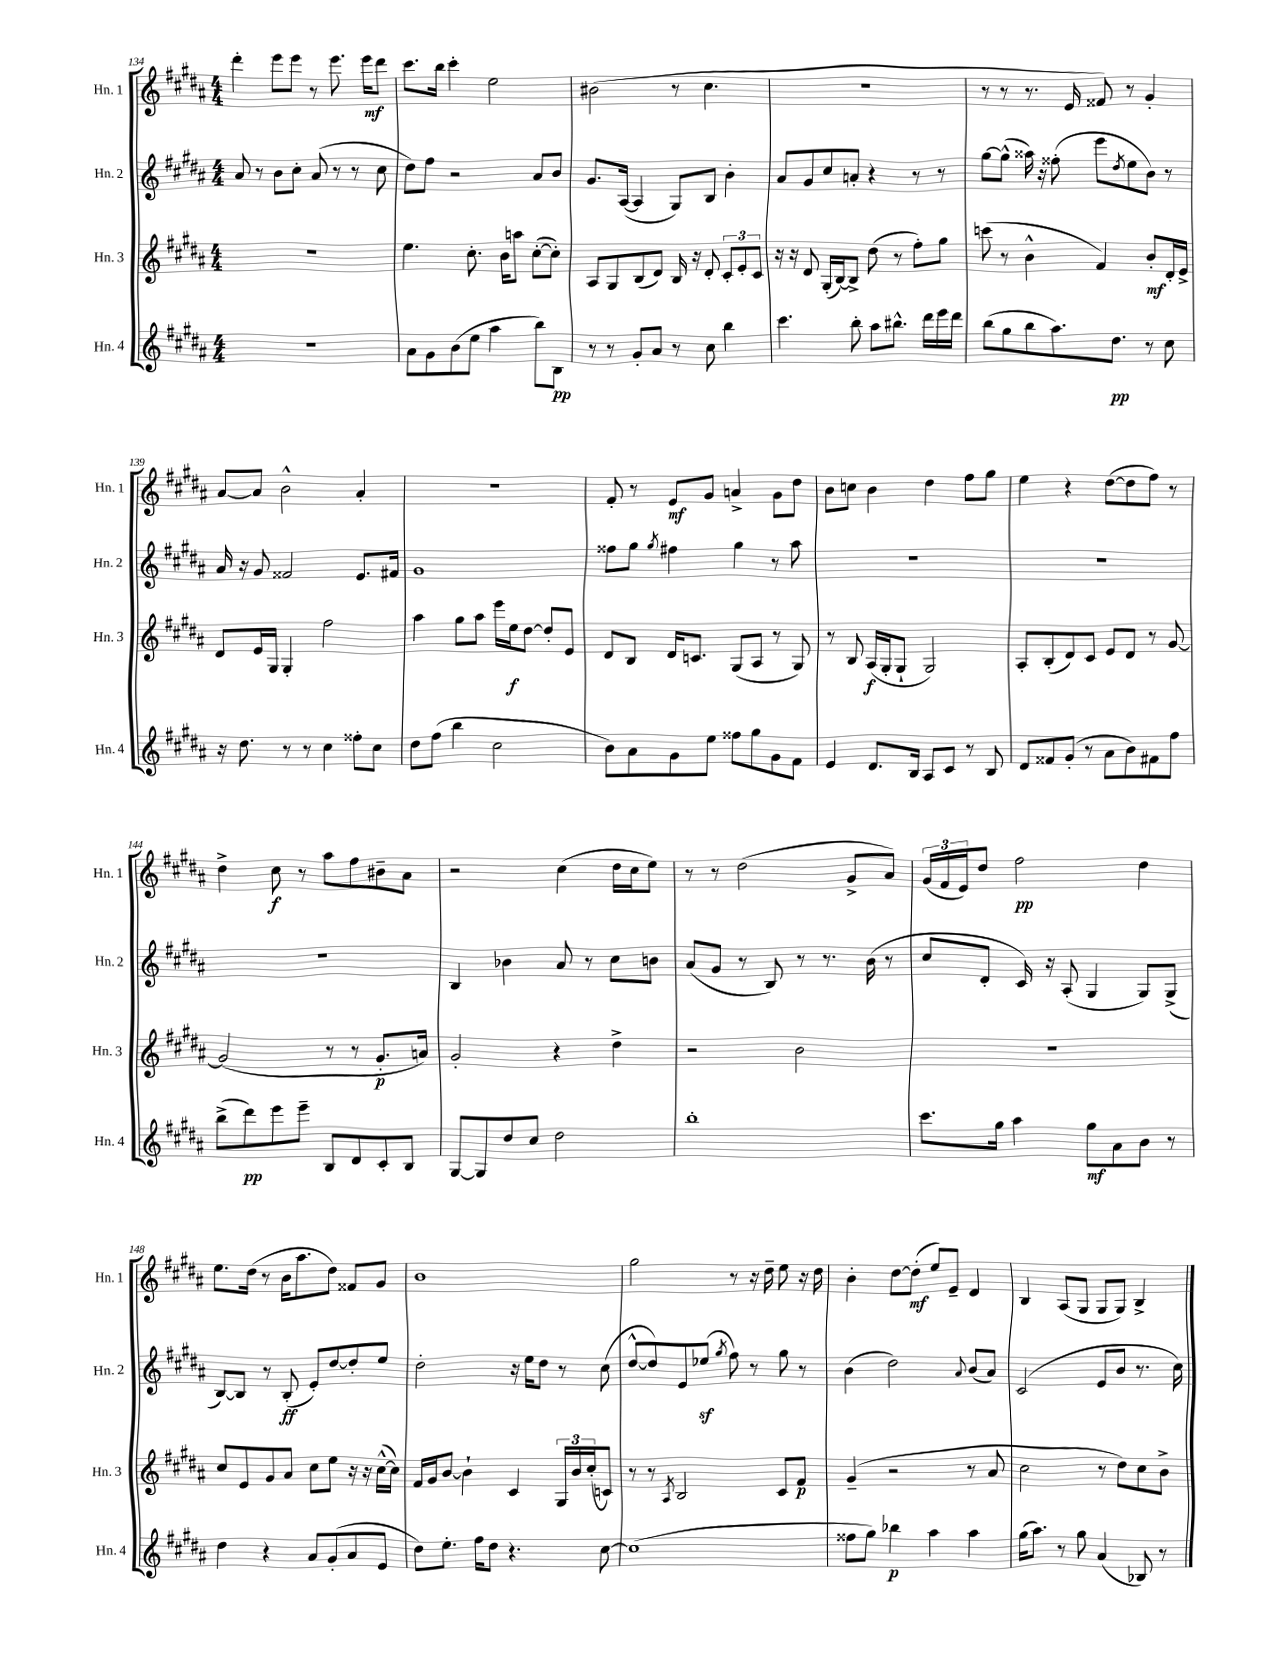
<<
\new StaffGroup <<
\new Staff = "s0" \with { instrumentName = "Hn. 1" shortInstrumentName = "Hn. 1" } {
    \clef treble \key b \major \numericTimeSignature \time 4/4
    dis'''4-. e'''8 e'''8 r8 e'''8. e'''16\mf dis'''8 |
    cis'''8. b''16 cis'''4-. e''2 |
    bis'2( r8 cis''4. |
    R1 |
    r8 r8 r8. e'16 fisis'8) r8 gis'4-. |
    ais'8~ ais'8 b'2-^ ais'4-. |
    R1 |
    fis'8-. r8 e'8\mf gis'8 a'4-> gis'8 dis''8 |
    b'8 c''8 b'4 dis''4 fis''8 gis''8 |
    e''4 r4 dis''8~( dis''8 fis''8) r8 |
    dis''4-> cis''8\f r8 ais''8 fis''8 bis'8-- ais'8 |
    r2 cis''4( dis''16 cis''16 e''8) |
    r8 r8 dis''2( gis'8-> ais'8) |
    \tuplet 3/2 { gis'16( fis'16 e'16) } dis''8 fis''2\pp dis''4 |
    e''8. dis''16( r8 b'16 ais''8. dis''8) fisis'8 gis'8 |
    b'1 |
    gis''2 r8 r16 dis''16-- e''8 r16 dis''16 |
    b'4-. dis''8~ dis''8-.\mf( e''8) e'8-- dis'4 |
    b4 ais8( gis8 gis8 gis8) b4-> \bar "|." |
}
\new Staff = "s1" \with { instrumentName = "Hn. 2" shortInstrumentName = "Hn. 2" } {
    \clef treble \key b \major \numericTimeSignature \time 4/4
    ais'8 r8 b'8 cis''8-. ais'8( r8 r8 cis''8 |
    dis''8) fis''8 r2 ais'8 b'8 |
    gis'8. ais16~( ais4 gis8) b8 b'4-. |
    ais'8 gis'8 cis''8 a'8-. r4 r8 r8 |
    gis''8~ gis''8-^( aisis''16) r16 fisis''8-.( e'''8 \acciaccatura { dis''8 } e''8 b'8) r8 |
    ais'16 r16 gis'8 fisis'2 e'8. fis'16 |
    gis'1 |
    fisis''8 gis''8 \acciaccatura { gis''8 } fis''4 gis''4 r8 ais''8 |
    R1 |
    R1 |
    R1 |
    b4 bes'4 ais'8 r8 cis''8 b'8 |
    ais'8( gis'8 r8 b8) r8 r8. b'16( r8 |
    cis''8 dis'8-. cis'16) r16 ais8-.( gis4 gis8) gis8->( |
    b8~) b8 r8 b8-.\ff( e'8-.) dis''8~ dis''8-. e''8 |
    dis''2-. r16 e''16 dis''8 r8 cis''8( |
    dis''8~-^ dis''8) e'8 ees''8\sf( \acciaccatura { gis''8 } fis''8) r8 gis''8 r8 |
    b'4( dis''2) \appoggiatura { ais'8 } b'8( ais'8) |
    cis'2( e'8 b'8 r8. cis''16) \bar "|." |
}
\new Staff = "s2" \with { instrumentName = "Hn. 3" shortInstrumentName = "Hn. 3" } {
    \clef treble \key b \major \numericTimeSignature \time 4/4
    R1 |
    e''4. cis''8.-. b'16 a''8 cis''8~-.( cis''8-.) |
    ais8 gis8 b8( dis'8) b16 r16 dis'8-. \tuplet 3/2 { cis'8-. e'8-. cis'8 } |
    r16 r16 dis'8 gis16-.( b16~) b8-> dis''8( r8 fis''8-.) gis''8 |
    c'''8( r8 b'4-^ fis'4) b'8-.\mf dis'16-. e'16-> |
    dis'8 e'16 gis16 gis4-. fis''2 |
    ais''4 gis''8 ais''8 e'''16 e''16\f dis''8~ dis''8-. e'8 |
    dis'8 b8 dis'16 c'8. gis8( ais8 r8 gis8) |
    r8 b8 ais16\f( gis16-. gis8-! gis2) |
    ais8-. b8-.( dis'8) cis'8 e'8 dis'8 r8 gis'8~ |
    gis'2( r8 r8 gis'8.-.\p a'16) |
    gis'2-. r4 dis''4-> |
    r2 b'2 |
    r1 |
    cis''8 e'8 gis'8 ais'8 cis''8 e''8 r16 r16 cis''16~-^( cis''16) |
    fis'16 gis'16 b'8~ b'4-! cis'4 \tuplet 3/2 { gis16 b'16 cis''16-.( } c'8) |
    r8 r8 \acciaccatura { ais8 } b2 cis'8 fis'8\p |
    gis'4--( r2 r8 ais'8 |
    cis''2 r8 dis''8) cis''8 b'8-> \bar "|." |
}
\new Staff = "s3" \with { instrumentName = "Hn. 4" shortInstrumentName = "Hn. 4" } {
    \clef treble \key b \major \numericTimeSignature \time 4/4
    r1 |
    ais'8 gis'8 b'8( e''8 ais''4 b''8) b8\pp |
    r8 r8 gis'8-. ais'8 r8 cis''8 b''4 |
    cis'''4. b''8-. ais''8 bis''8.-^ dis'''16 e'''16 dis'''16 |
    b''8( gis''8 b''8 ais''8.) dis''8.\pp r8 cis''8 |
    r16 dis''8. r8 r8 cis''4 fisis''8-. cis''8 |
    dis''8 fis''8( b''4 cis''2 |
    b'8) ais'8 gis'8 e''8 fisis''8 gis''8 gis'8 fis'8 |
    e'4 dis'8. b16 ais8 cis'8 r8 b8 |
    dis'8 fisis'8 gis'8-.( r8 ais'8 b'8) fis'8 fis''8 |
    b''8->( dis'''8\pp) e'''8 e'''8-- b8 dis'8 cis'8-. b8 |
    gis8~ gis8 dis''8 cis''8 dis''2 |
    b''1-. |
    cis'''8. gis''16 ais''4 gis''8\mf ais'8 b'8 r8 |
    dis''4 r4 ais'8 gis'8-.( ais'8 e'8 |
    dis''8) e''8.-. fis''16 dis''8 r4. cis''8~ |
    cis''1( |
    fisis''8 gis''8) bes''4\p ais''4 ais''4 |
    gis''16( ais''8.) r8 gis''8 ais'4( bes8) r8 \bar "|." |
}
>>
>>
\layout { \context { \Score currentBarNumber = #134 } }
